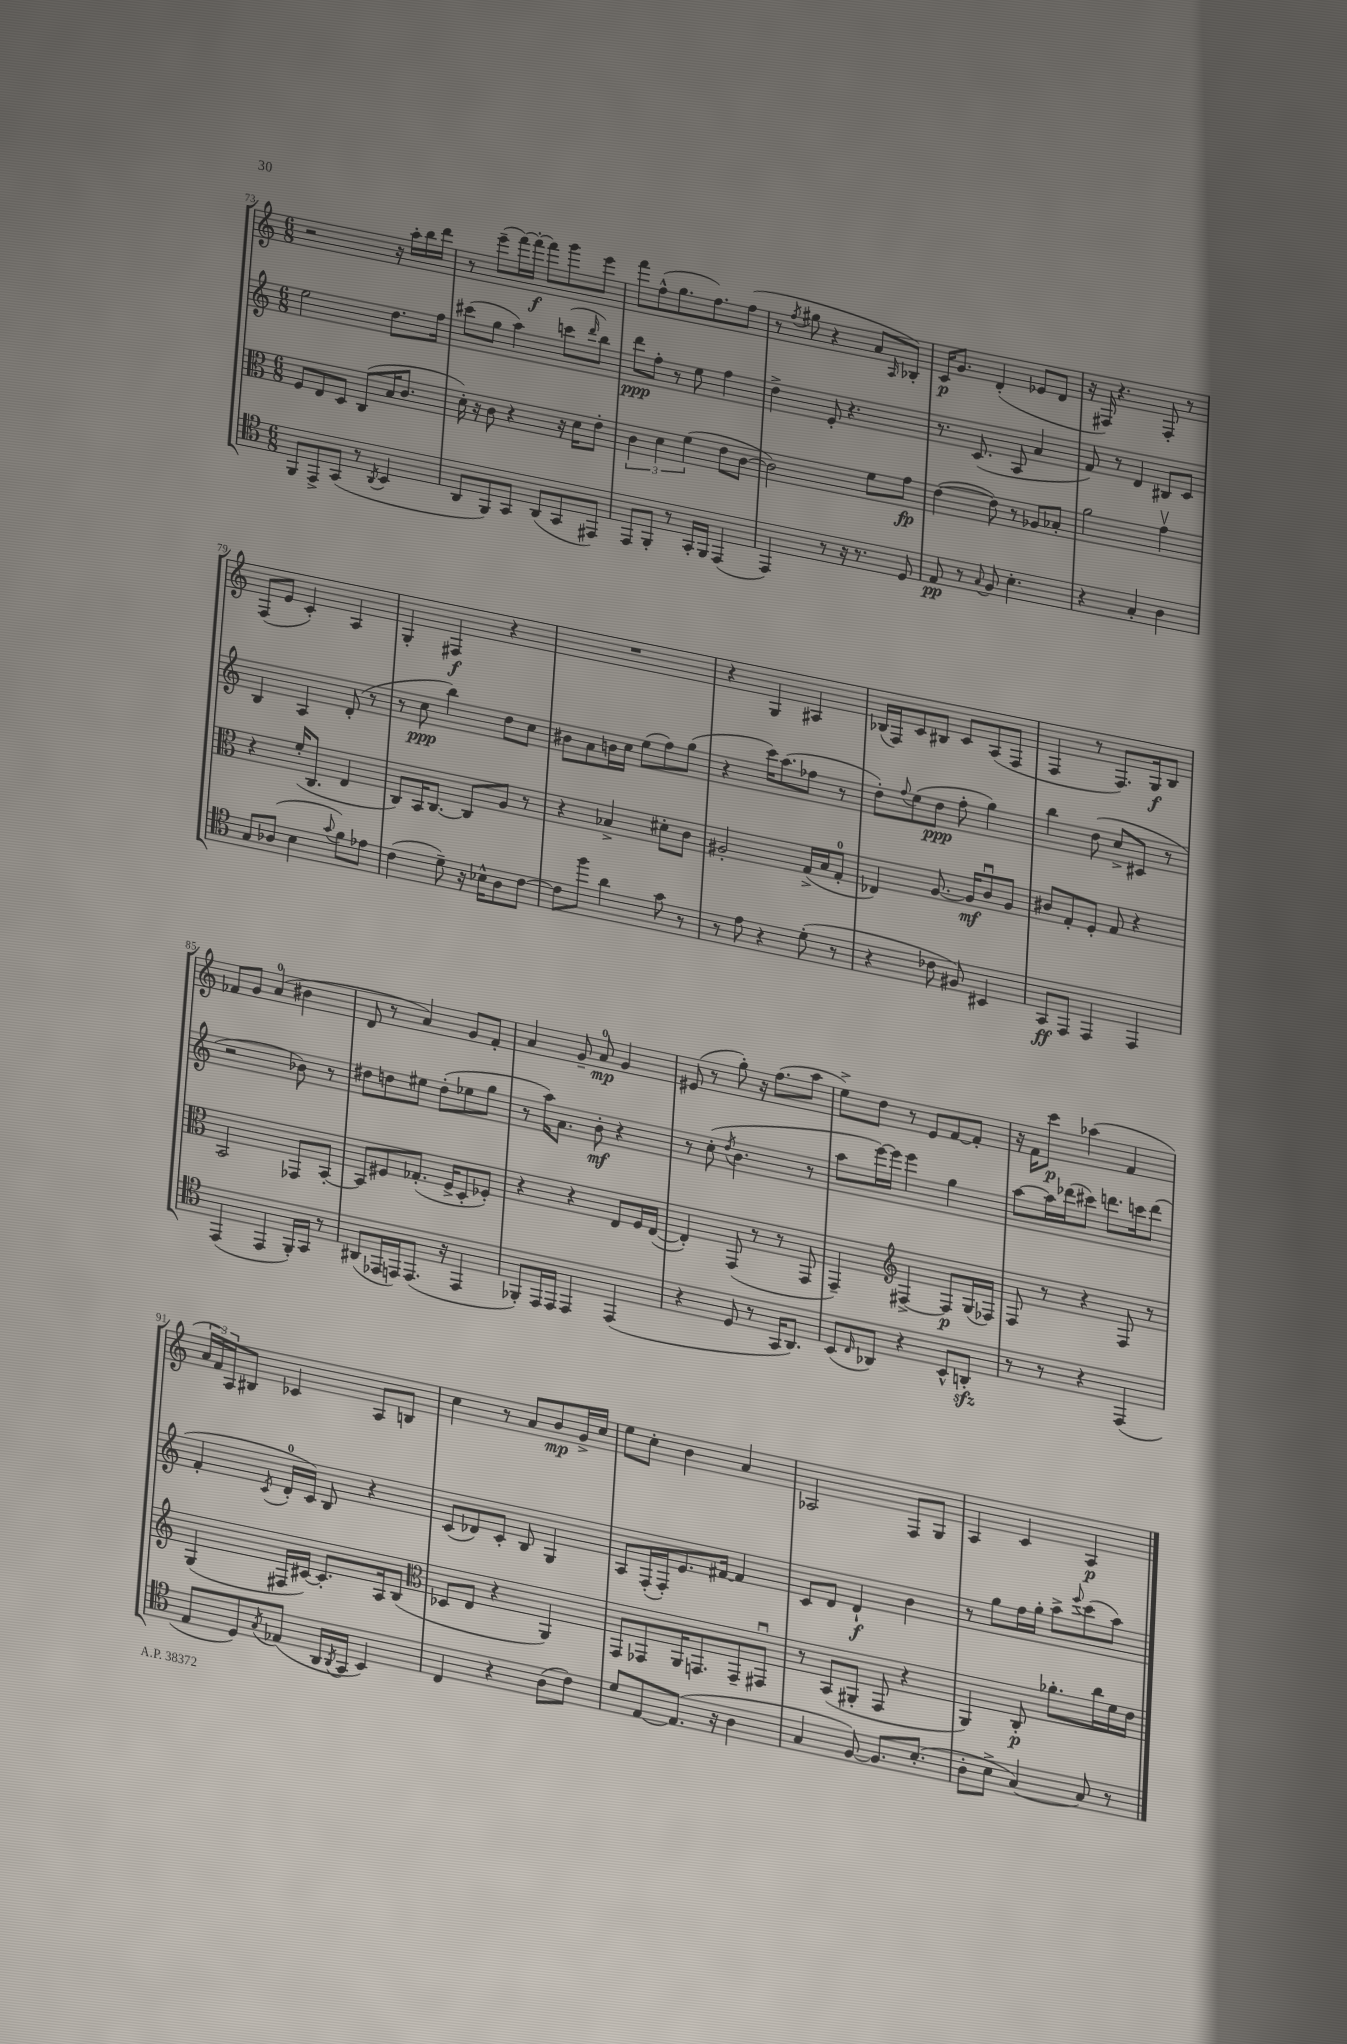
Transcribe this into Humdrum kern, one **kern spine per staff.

**kern	**dynam	**kern	**dynam	**kern	**dynam	**kern	**dynam
*part4	*part4	*part3	*part3	*part2	*part2	*part1	*part1
*staff4	*staff4	*staff3	*staff3	*staff2	*staff2	*staff1	*staff1
*clefC4	*	*clefC3	*	*clefG2	*	*clefG2	*
*k[]	*	*k[]	*	*k[]	*	*k[]	*
*M6/8	*	*M6/8	*	*M6/8	*	*M6/8	*
=73	=73	=73	=73	=73	=73	=73	=73
8FF/L	.	8F/L	.	2ee\	.	2r	.
8EE^/	.	8E/	.	.	.	.	.
(8GG/J	.	8D/J	.	.	.	.	.
8r	.	(8C/L	.	.	.	.	.
8qAA/	.	.	.	.	.	.	.
4BB/	.	16B/K	.	8.dd\L	.	16r	.
.	.	8.c/J	.	.	.	16aa'\LL	.
.	.	.	.	.	.	16bb\	.
.	.	.	.	16ff\Jk	.	16ddd\JJ	.
=74	=74	=74	=74	=74	=74	=74	=74
8AA/L	.	16d'\)	.	(8ccc#X\L	.	8r	.
.	.	16r	.	.	.	.	.
8FF/)	.	8c\	.	8gg\J	.	(8eee~\L	.
8GG/J	.	4r	.	4aa\)	.	[16fff\L)	.
.	.	.	.	.	.	16fff'\JJ_	f
(8AA/L	.	.	.	.	.	8fff\L]	.
8GG/	.	16r	.	(8cccn\L	.	8ggg\	.
.	.	16d\KL	.	.	.	.	.
.	.	.	.	16qqddd/	.	.	.
8EE#X/J)	.	8e'\J	.	8bb\J)	.	8eee\J	.
=75	=75	=75	=75	=75	=75	=75	=75
8EE/L	.	6c\	.	8ddd\L	ppp	8fff\L	.
8FF'/J	.	.	.	8ff'\J	.	(8ff^^\	.
.	.	6d\	.	.	.	.	.
8r	.	.	.	8r	.	8.gg\	.
.	.	(6f\	.	.	.	.	.
16GG'/LL	.	.	.	8ee\	.	.	.
16FF/JJ	.	.	.	.	.	8.ff\)	.
(4EE/	.	8e\L	.	4ff\	.	.	.
.	.	[8c\J	.	.	.	(8ff\J	.
=76	=76	=76	=76	=76	=76	=76	=76
4EE/)	.	2c\])	.	4dd^\	.	8r	.
.	.	.	.	.	.	8qff/	.
.	.	.	.	.	.	8gg#X\	.
8r	.	.	.	8e'/	.	4r	.
16r	.	.	.	4.r	.	.	.
8.r	.	.	.	.	.	.	.
.	.	8f\L	.	.	.	8a/L	.
.	.	.	.	.	.	16qqA/	.
8D/	.	8g\J	fp	.	.	8B-X'/J)	.
=77	=77	=77	=77	=77	=77	=77	=77
8E/	pp	([4e\	.	8.r	.	16c/KL	p
.	.	.	.	.	.	8.g/J	.
8r	.	.	.	.	.	.	.
.	.	.	.	(8.c/	.	.	.
8qqG/	.	.	.	.	.	.	.
8F/	.	8e\])	.	.	.	(4d'/	.
4.B'\	.	8r	.	8A/	.	.	.
.	.	8A-X/L	.	4a/	.	8e-X/L	.
.	.	8B-X'/J	.	.	.	8d/J	.
=78	=78	=78	=78	=78	=78	=78	=78
4r	.	2a\	.	8f/)	.	16r	.
.	.	.	.	.	.	16F#X/)	.
.	.	.	.	8r	.	4.r	.
4G'/	.	.	.	4d/	.	.	.
4A\	.	4gv\	.	8B#X/L	.	8F#'/	.
.	.	.	.	8c/J	.	8r	.
!!LO:LB:g=z
=79	=79	=79	=79	=79	=79	=79	=79
8G/L	.	4r	.	4B/	.	(8F/L	.
(8A-X/J	.	.	.	.	.	8e/J	.
4B\	.	(16f'/KL	.	4A/	.	4c'/)	.
.	.	8.C/J	.	.	.	.	.
8qqg/	.	.	.	.	.	.	.
8f\L)	.	4E/	.	(8d'/	.	4A/	.
8e-X\J	.	.	.	8r	.	.	.
=80	=80	=80	=80	=80	=80	=80	=80
(4c\	.	8C/L)	.	8r	.	4G'/	.
.	.	16BB/K	.	8cc\	ppp	.	.
.	.	[8.C/J	.	.	.	.	.
8d~\)	.	.	.	4bb\)	.	4F#X/	f
16r	.	8C/L]	.	.	.	.	.
16B-X^^\KL	.	.	.	.	.	.	.
8A\	.	8A/J	.	8dd\L	.	4r	.
[8c\J	.	8r	.	8cc\J	.	.	.
=81	=81	=81	=81	=81	=81	=81	=81
8c\L]	.	4r	.	8b#X\L	.	2.r	.
8ff\J	.	.	.	8a\	.	.	.
4a\	.	4B-X^/	.	16bn\L	.	.	.
.	.	.	.	16cc\JJ	.	.	.
.	.	.	.	(8ee\L	.	.	.
8g\	.	8d#X'\L	.	8ff\)	.	.	.
8r	.	8c\J	.	(8gg\J	.	.	.
=82	=82	=82	=82	=82	=82	=82	=82
8r	.	2A#X'/	.	4r	.	4r	.
8e\	.	.	.	.	.	.	.
4r	.	.	.	16ccc\KL)	.	4G/	.
.	.	.	.	(8.aa\	.	.	.
(8d'\	.	(16G^/LL	.	8ff-X\J	.	4A#X/	.
.	.	16B/J	.	.	.	.	.
8r	.	8G'/J	.	8r	.	.	.
=83	=83	=83	=83	=83	=83	=83	=83
4r	.	4E-X/)	.	8dd'\L)	.	(16B-X/LL	.
.	.	.	.	.	.	16F/J)	.
.	.	.	.	8qqff/	.	.	.
.	.	.	.	(8ee\	.	8c/	.
8c-X\	.	[8.A/	.	8dd\J	ppp	8B#X/J	.
8F#X/)	.	.	.	8ff'\	.	8c/L	.
.	.	16A/KL]	mf	.	.	.	.
4BB#X/	.	8cu/	.	4gg\)	.	(8A/	.
.	.	8A/J	.	.	.	8F/J	.
=84	=84	=84	=84	=84	=84	=84	=84
8GG/L	ff	8c#X/L	.	4bb\	.	4F/	.
8EE/J	.	8G'/	.	.	.	.	.
4EE/	.	8F'/J	.	(8dd\	.	8r	.
.	.	8G/	.	8cc^/L	.	8.F/L)	.
4EE/	.	4r	.	8c#X/J	.	.	.
.	.	.	.	.	.	16G/k	f
.	.	.	.	8r	.	8B/J	.
!!LO:LB:g=z
=85	=85	=85	=85	=85	=85	=85	=85
(4EE/	.	2BB/	.	2r	.	8f-X/L	.
.	.	.	.	.	.	8g/J	.
4EE/	.	.	.	.	.	(4a/	.
16FF'/LL)	.	8GG-X/L	.	8b-X\)	.	4b#X\	.
16GG/JJ	.	.	.	.	.	.	.
8r	.	[8BB'/J	.	8r	.	.	.
=86	=86	=86	=86	=86	=86	=86	=86
(8AA#X/L	.	8BB/L]	.	8dd#X\L	.	8d/	.
16EE-X/L	.	8F#X/	.	8ddn\	.	8r	.
16EEn/J)	.	.	.	.	.	.	.
(8.EE/J	.	(8.G-X'/J	.	8ee#X\J	.	4a/)	.
.	.	.	.	(8dd'\L	.	.	.
16r	.	16F#^/KL	.	.	.	.	.
4EE/	.	8D'/	.	8ee-X\	.	8g/L	.
.	.	8F-X'/J)	.	8gg\J	.	8f'/J	.
=87	=87	=87	=87	=87	=87	=87	=87
8FF-X'/L)	.	4r	.	8r	.	4a/	.
16EE/L	.	.	.	16aa\KL)	.	.	.
16EE/JJ	.	.	.	8.a\J	.	.	.
4EE/	.	4r	.	.	.	8g~/	.
.	.	.	.	8b'\	mf	8a/	mp
(4EE/	.	8E/L	.	4r	.	4g/	.
.	.	16F/L	.	.	.	.	.
.	.	([16E/JJ	.	.	.	.	.
=88	=88	=88	=88	=88	=88	=88	=88
4r	.	4E'/])	.	8r	.	(8e#X/	.
.	.	.	.	(8cc'\	.	8r	.
.	.	.	.	8qdd/	.	.	.
8D/	.	(8GG/	.	4.b\	.	8gg'\)	.
8r	.	8r	.	.	.	16r	.
.	.	.	.	.	.	(8.ff\L	.
16GG/KL	.	8r	.	.	.	.	.
8.AA/J)	.	.	.	.	.	.	.
.	.	8GG/	.	8r	.	8aa\J	.
=89	=89	=89	=89	=89	=89	=89	=89
(8BB/L	.	4GG~/)	.	8aa\L	.	8ee^\L)	.
16qqC/	.	.	.	.	.	.	.
8AA-X/J)	.	.	.	[16eee\L)	.	8dd\J	.
.	.	.	.	16eee\JJ]	.	.	.
*	*	*clefG2	*	*	*	*	*
4r	.	[4F#X^/	.	4eee\	.	8r	.
.	.	.	.	.	.	8e/L	.
8BB^^/L	.	8F#/L]	p	4gg\	.	[8f/	.
8AAnzz'/J	.	(16G/L	.	.	.	8f'/J]	.
.	.	16F-X/JJ)	.	.	.	.	.
=90	=90	=90	=90	=90	=90	=90	=90
8r	.	8F/	.	[8aa\L	.	16r	.
.	.	.	.	.	.	16f\KL	.
8r	.	8r	.	16aa\L]	.	8ccc\J	p
.	.	.	.	(16ddd-X\J	.	.	.
4r	.	4r	.	8ccc#X\J)	.	(4aa-X\	.
.	.	.	.	8.dddn\L	.	.	.
(4EE/	.	8F/	.	.	.	4f/	.
.	.	.	.	16cccn\k	.	.	.
.	.	8r	.	(8ddd\J	.	.	.
!!LO:LB:g=z
=91	=91	=91	=91	=91	=91	=91	=91
8E/L	.	(4G/	.	4f'/	.	24a/LL	.
.	.	.	.	.	.	24f/)	.
.	.	.	.	.	.	24A/J	.
8D/)	.	.	.	.	.	8B#X/J	.
8qG/	.	.	.	8qc/	.	.	.
(8E-X/J	.	16F#X/LL	.	16d'/LL	.	4c-X/	.
.	.	[16c#X/JJ)	.	16c/JJ)	.	.	.
16AA/LL	.	8.c#'/L]	.	8B/	.	.	.
8qAA/	.	.	.	.	.	.	.
16GG/JJ	.	.	.	.	.	.	.
4BB/)	.	.	.	4r	.	8A/L	.
.	.	16A/k	.	.	.	.	.
.	.	(8B/J	.	.	.	8Bn/J	.
=92	=92	=92	=92	=92	=92	=92	=92
*	*	*clefC3	*	*	*	*	*
4C/	.	8D-X/L	.	(8c/L	.	4cc\	.
.	.	8E/J	.	8d-X/)	.	.	.
4r	.	4r	.	8c'/J	.	8r	.
.	.	.	.	8B/	.	8a/L	.
(8A\L	.	4AA/)	.	4G/	.	8b/	mp
8c\J)	.	.	.	.	.	16g^/L	.
.	.	.	.	.	.	16cc/JJ	.
=93	=93	=93	=93	=93	=93	=93	=93
8d/L	.	8GG/L	.	8A/L	.	8ee\L	.
[8E/	.	8GG-X/	.	(16F'/L	.	8cc'\J	.
.	.	.	.	16F'/J)	.	.	.
(8.E/J]	.	16AA/K	.	8.e/	.	4b\	.
.	.	8.GGn/	.	.	.	.	.
16r	.	.	.	[16f#X/Jk	.	.	.
4A\	.	8GG~/	.	4f#/]	.	4a/	.
.	.	8GG#Xu/J	.	.	.	.	.
=94	=94	=94	=94	=94	=94	=94	=94
4G/	.	8r	.	8c/L	.	2A-X/	.
.	.	(8BB/L	.	8d/J	.	.	.
[8F/)	.	8AA#X'/J	.	4d`/	f	.	.
8.F/L]	.	8GG/	.	.	.	.	.
.	.	4r	.	4b\	.	8F/L	.
(8.B'/J	.	.	.	.	.	.	.
.	.	.	.	.	.	8G/J	.
=95	=95	=95	=95	=95	=95	=95	=95
8A'\L	.	4AA/)	.	8r	.	4A/	.
8B^\J	.	.	.	8gg\L	.	.	.
[4G/)	.	8C'/	p	16ff\L	.	4c/	.
.	.	.	.	16gg'\JJ	.	.	.
.	.	8.a-X'\L	.	8aa^\L	.	.	.
.	.	.	.	8qqeee/	.	.	.
8G/]	.	.	.	(8ccc\	.	4A/	p
.	.	16cc\L	.	.	.	.	.
8r	.	16f\	.	8aa\J)	.	.	.
.	.	16e\JJ	.	.	.	.	.
==	==	==	==	==	==	==	==
*-	*-	*-	*-	*-	*-	*-	*-
